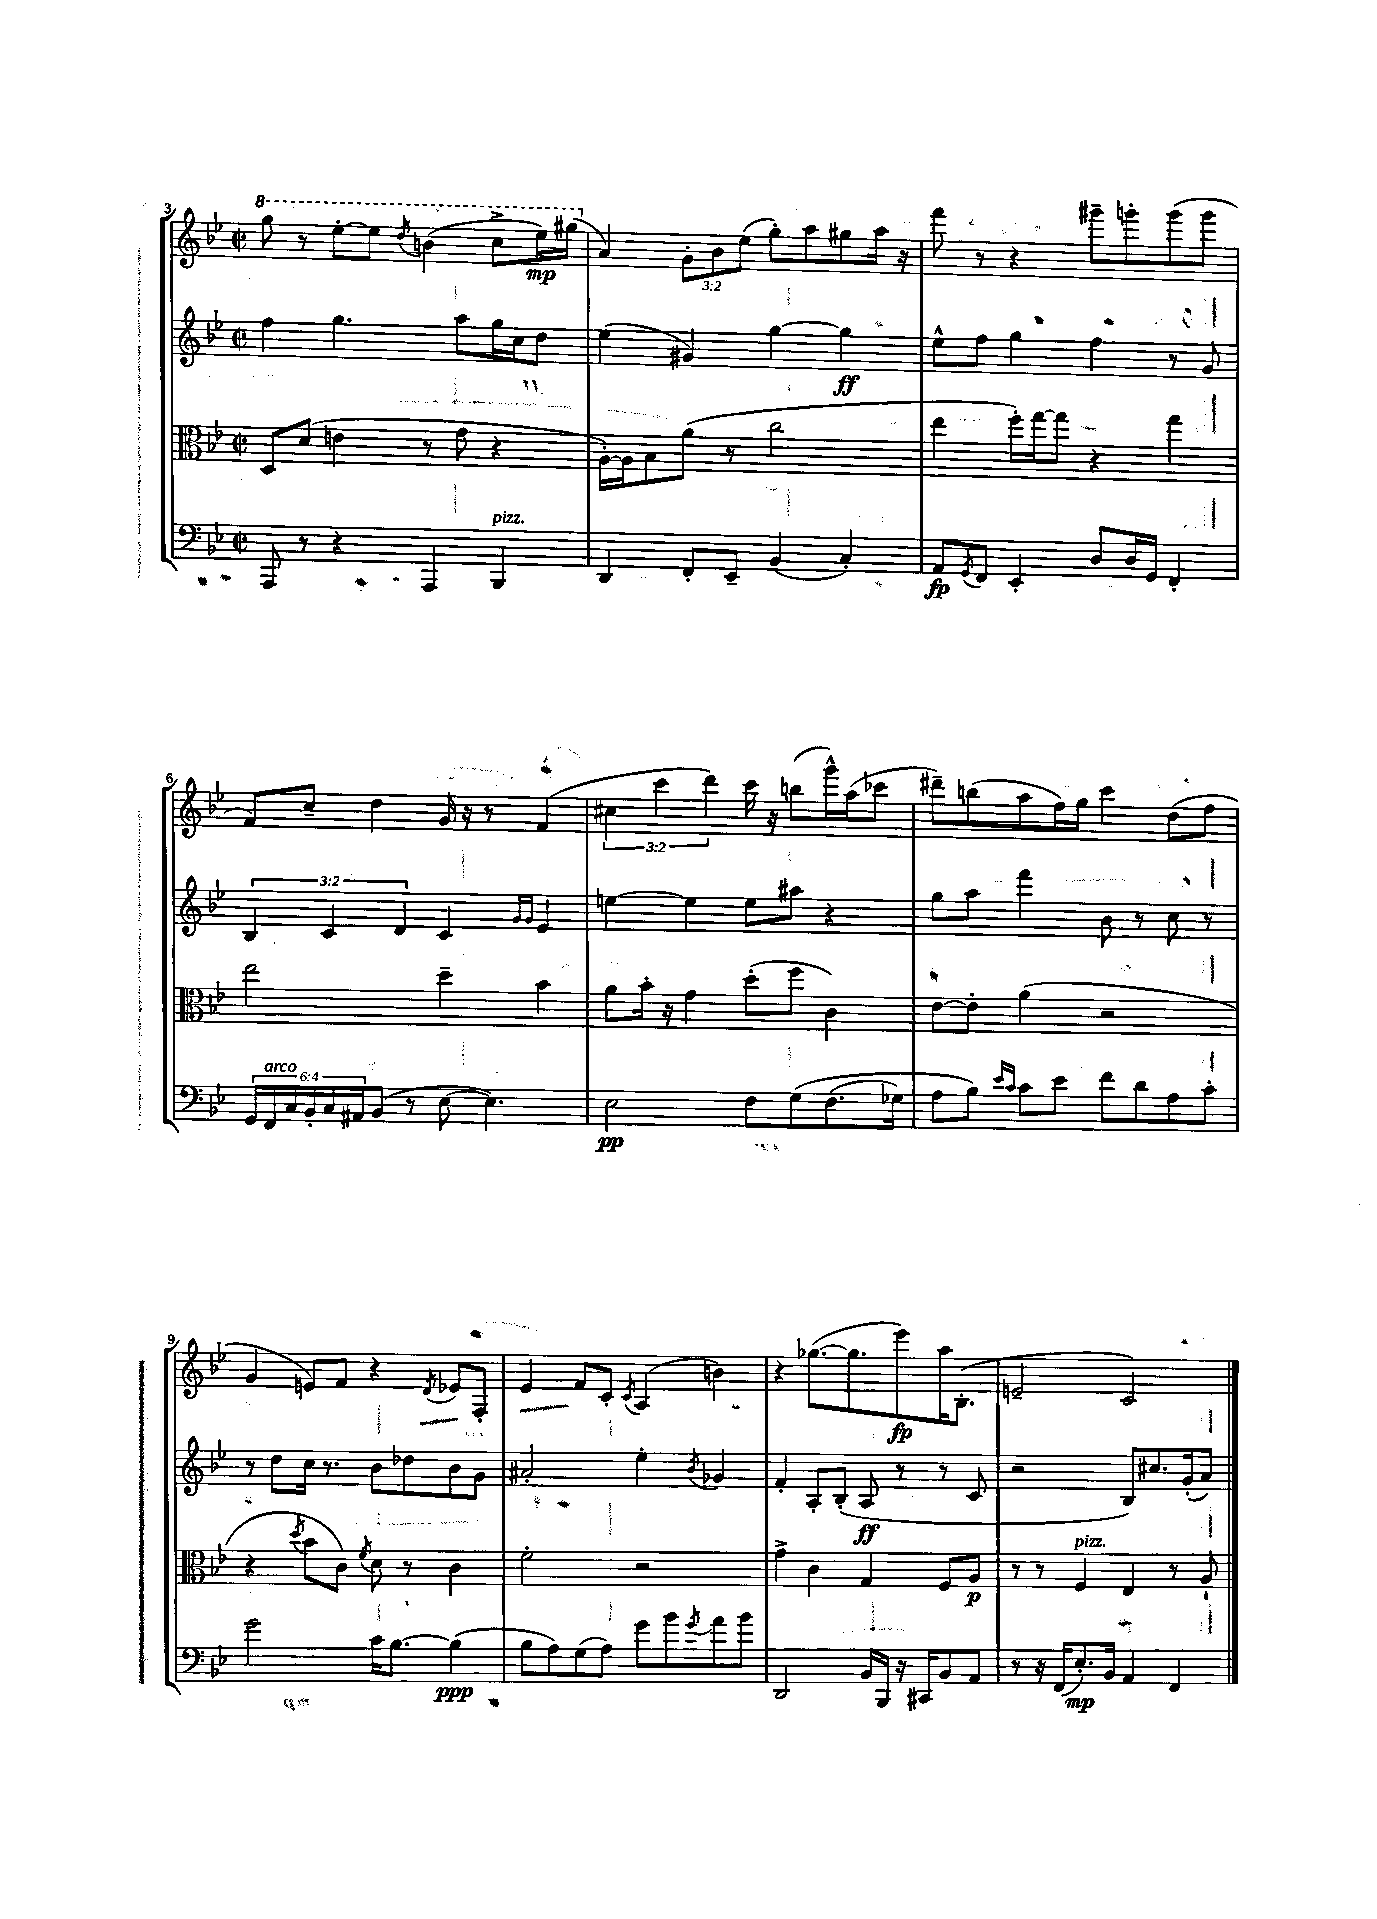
<<
\new StaffGroup <<
\new Staff = "s0" {
    \clef treble \key bes \major \defaultTimeSignature \time 2/2 \override Staff.TupletNumber.text = #tuplet-number::calc-fraction-text
    \ottava #1 g'''8 r8 ees'''8~-. ees'''8 \acciaccatura { d'''8 } b''4( c'''8-> ees'''16\mp) gis'''16( \ottava #0 |
    a'4) \tuplet 3/2 { g'8-. bes'8 ees''8( } g''8-.) a''8 gis''8 a''16 r16 |
    f'''8 r8 r4 gis'''8-- g'''8-. g'''8( g'''8 |
    f'8) c''8-- d''4 g'16 r16 r8 f'4( |
    \tuplet 3/2 { cis''4 c'''4 d'''4) } c'''16 r16 b''8( g'''16-^) a''16( ces'''8 |
    dis'''8--) b''8( a''8 f''16) g''16 c'''4 d''8( f''8 |
    g'4 e'8) f'8 r4 \acciaccatura { d'8 } ees'8 f8-. |
    ees'4 f'8 c'8-. \acciaccatura { c'8 } a4( b'4) |
    r4 ges''8.~( ges''8. ees'''8\fp) a''16 bes8.-.( |
    e'2-- c'2) \bar "|." |
}
\new Staff = "s1" {
    \clef treble \key bes \major \defaultTimeSignature \time 2/2 \override Staff.TupletNumber.text = #tuplet-number::calc-fraction-text
    f''4 g''4. a''8 g''16 c''16 d''8 |
    ees''4( gis'4) g''4~ g''4\ff |
    ees''8-^ f''8 g''4 f''4 r8 g'8 |
    \tuplet 3/2 { bes4 c'4 d'4 } c'4 \grace { g'16 g'16 } ees'4 |
    e''4~ e''4 e''8 ais''8 r4 |
    g''8 a''8 f'''4 bes'8 r8 c''8 r8 |
    r8 d''8 c''16 r8. bes'8 des''8 bes'8 g'8 |
    ais'2-. ees''4-. \acciaccatura { bes'8 } ges'4 |
    f'4-. a8-. bes8-.( a8\ff r8 r8 c'8 |
    r2 bes8) cis''8. g'16-.( a'8) \bar "|." |
}
\new Staff = "s2" {
    \clef alto \key bes \major \defaultTimeSignature \time 2/2
    d8 d'8( e'4 r8 g'8 r4 |
    a16~-.) a16 bes8 a'8( r8 c''2 |
    ees''4 f''16-.) g''16~ g''8 r4 g''4 |
    ees''2 d''4-- bes'4 |
    a'8 bes'16-. r16 g'4 d''8-.( f''8 c'4) |
    ees'8~ ees'8-. a'4( r2 |
    r4 \acciaccatura { d''8 } bes'8 c'8) \acciaccatura { f'8 } d'8 r8 c'4 |
    f'2-. r2 |
    g'4-> c'4 g4 f8 a8\p |
    r8 r8 f4^\markup { \italic "pizz." } ees4 r8 a8-! \bar "|." |
}
\new Staff = "s3" {
    \clef bass \key bes \major \defaultTimeSignature \time 2/2 \override Staff.TupletNumber.text = #tuplet-number::calc-fraction-text
    a,,8 r8 r4 a,,4 bes,,4^\markup { \italic "pizz." } |
    d,4 f,8-. ees,8-- bes,4( c4-.) |
    a,8\fp \acciaccatura { g,8 } f,8 ees,4-. d8 d16 g,16 f,4-. |
    \tuplet 6/4 { g,16 f,16^\markup { \italic "arco" } c16 bes,16-. c16 ais,16 } bes,8( r8 ees8~ ees4.) |
    ees2\pp f8 g8\( f8.( ges16) |
    a8 bes8\) \grace { ees'16 c'16 } c'8 ees'8 f'8 d'8 a8 c'8-. |
    g'2 c'16 bes8.~ bes4\ppp( |
    bes8 a8) g8( a8) g'8 bes'8 \acciaccatura { g'8 } a'8 bes'8 |
    d,2 bes,16 bes,,16 r16 cis,16 bes,8 a,8 |
    r8 r16 f,16( ees8.-.\mp) bes,16 a,4 f,4 \bar "|." |
}
>>
>>
\layout { \context { \Score currentBarNumber = #3 } }
